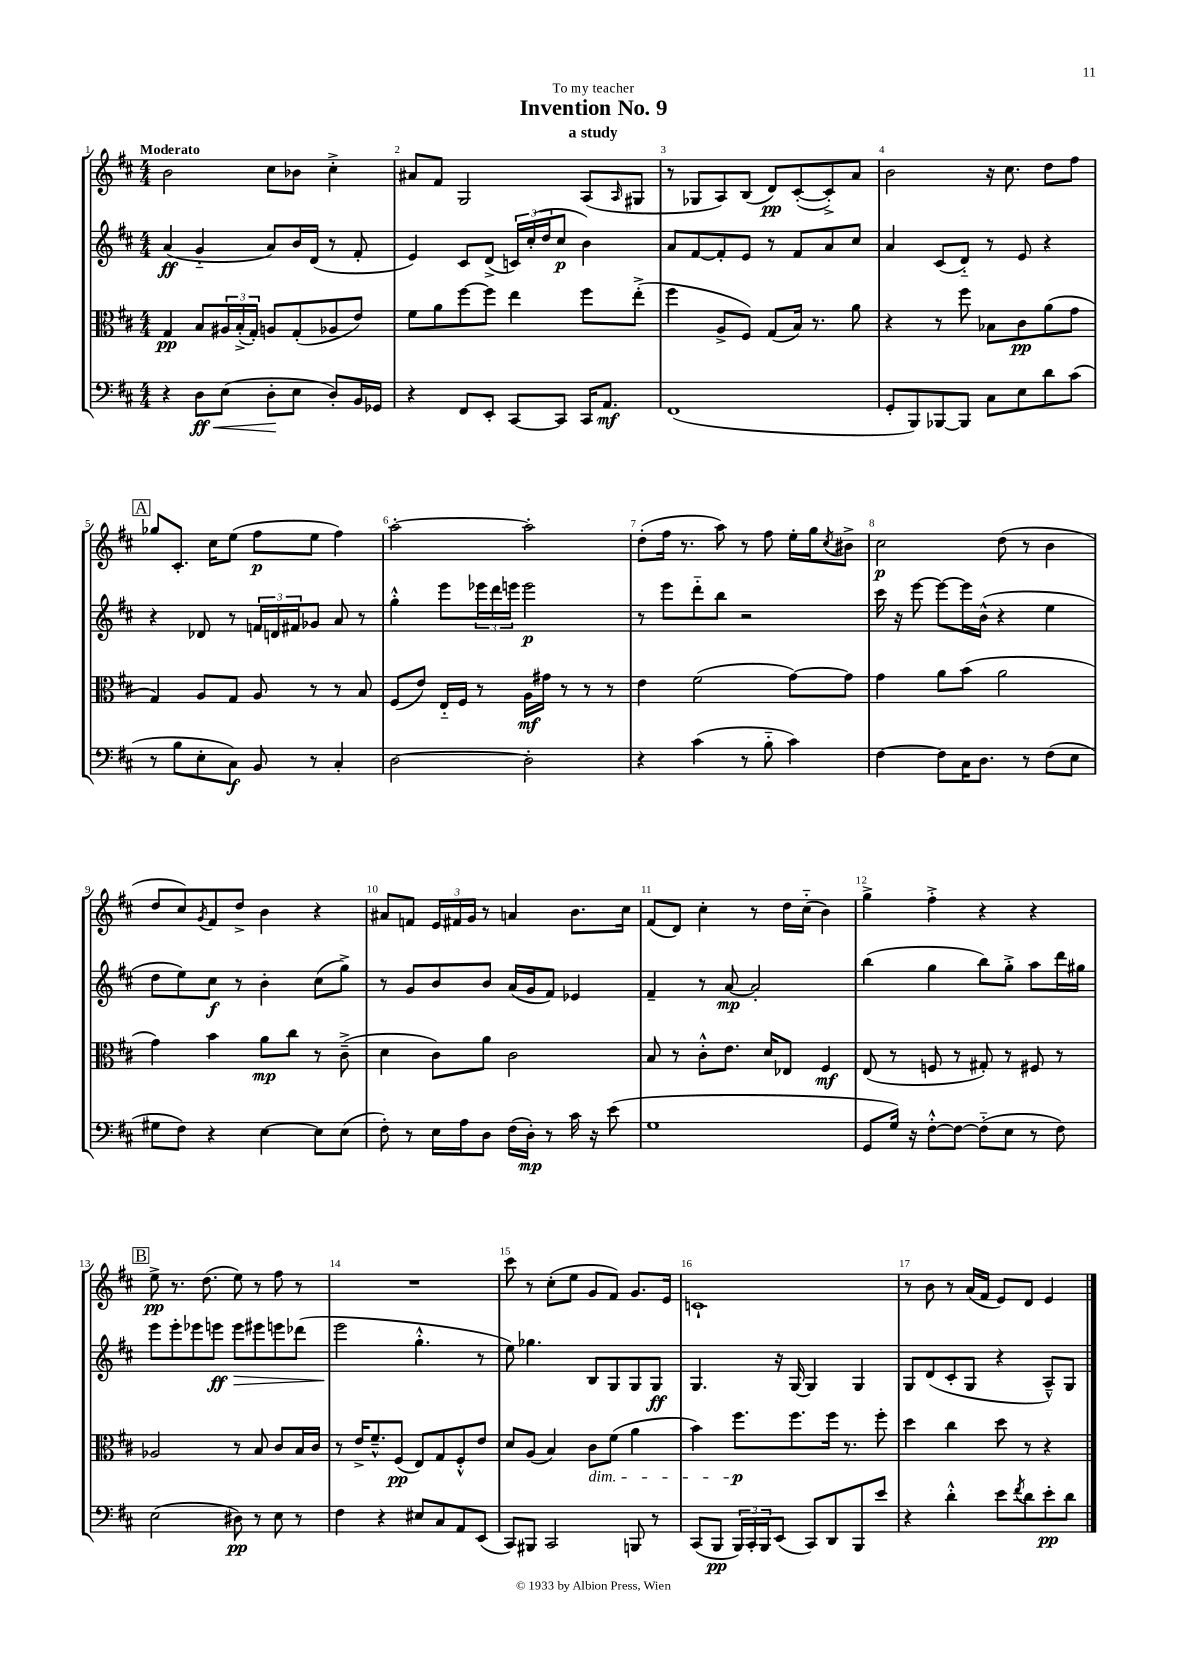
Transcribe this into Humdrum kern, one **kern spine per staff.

**kern	**kern	**kern	**kern
*staff4	*staff3	*staff2	*staff1
*clefF4	*clefC3	*clefG2	*clefG2
*k[f#c#]	*k[f#c#]	*k[f#c#]	*k[f#c#]
*M4/4	*M4/4	*M4/4	*M4/4
4r	4G	(4a	2b
8D	8B	4g'~	.
(8E	24A#	.	.
.	(24B'^	.	.
.	24G')	.	.
8D'	8A	8a)	8cc#
8E	(8G'	16b	8b-
.	.	(16d	.
8D')	8A-	8r	4cc#'^
16BB	8e)	8f#'	.
16GG-	.	.	.
=	=	=	=
4r	8f#	4e)	8a#
.	8a	.	8f#
8FF#	[8ff#	8c#	2G
8EE'	8ff#]	(8d^	.
[8CC#	4ee	24c)	.
.	.	(24cc#'	.
.	.	24dd	.
8CC#]	.	8cc#	.
16CC#	8ff#	4b)	(8A
8.AA	.	.	.
.	.	.	16qqA
.	(8ee'^	.	8G#
=	=	=	=
(1FF#	4ff#	8a	8r
.	.	[8f#	8G-
.	8A^	8f#']	8A)
.	8F#)	8e	(8B
.	(8G	8r	8d)
.	16B)	8f#	([8c#'
.	8.r	.	.
.	.	8a	8c#'^])
.	8a	8cc#	8a
=	=	=	=
8GG'	4r	4a	2b
8BBB)	.	.	.
[8BBB-	8r	(8c#	.
8BBB-]	8ff#	8d'~)	.
8C#	8B-	8r	16r
.	.	.	8.cc#
8E	8c#	8e	.
8d	(8a	4r	8dd
(8c#	8g	.	8ff#
=	=	=	=
8r	4G)	4r	8gg-
8B	.	.	8.c#'
8E'	8A	8d-	.
.	.	.	16cc#
8C#)	8G	8r	(8ee
8BB	8A	24f	8ff#
.	.	24d	.
.	.	24f#	.
8r	8r	8g-	8ee
4C#'	8r	8a	4ff#)
.	8B	8r	.
=	=	=	=
[2D	(8F#	4gg'^^	[2aa'
.	8e)	.	.
.	16E'~	8eee	.
.	16F#	.	.
.	8r	24eee-	.
.	.	24ddd	.
.	.	24eee	.
2D']	16A	2eee	2aa']
.	16g#	.	.
.	8r	.	.
.	8r	.	.
.	8r	.	.
=	=	=	=
4r	4e	8r	(8dd'
.	.	8eee	16ff#
.	.	.	8.r
(4c#	(2f#	8ddd'~	.
.	.	8bb	8aa)
8r	.	2r	8r
8B'~	.	.	8ff#
4c#)	[8g)	.	16ee'
.	.	.	16gg
.	.	.	8qcc#
.	8g]	.	8b#^
=	=	=	=
[4F#	4g	16ccc#	2cc#
.	.	16r	.
.	.	[8eee	.
8F#]	8a	8eee_	.
16C#	(8b	16eee]	.
8.D	.	(16b^^	.
.	2a	4r	(8dd
8r	.	.	8r
(8F#	.	4ee	4b
8E	.	.	.
=	=	=	=
8G#	4g)	8dd	8dd
8F#)	.	8ee)	8cc#)
.	.	.	8qg
4r	4b	8cc#	8f#
.	.	8r	8dd^
[4E	8a	4b'	4b
.	8cc#	.	.
8E]	8r	(8cc#	4r
(8E	(8c#~^	8gg^)	.
=	=	=	=
8F#')	4d	8r	8a#
8r	.	8g	8f
16E	8c#)	8b	24e
.	.	.	24f#
16A	.	.	.
.	.	.	24g
8D	8a	8b	8r
(16F#	2c#	(16a	4a
16D')	.	16g	.
8r	.	8f#)	.
16c#	.	4e-	8.b
16r	.	.	.
(8e	.	.	.
.	.	.	16cc#
=	=	=	=
1G	8B	4f#~	(8f#
.	8r	.	8d)
.	8c#'^^	8r	4cc#'
.	8.e	[8a	.
.	.	2a']	8r
.	16d	.	.
.	8E-	.	16dd
.	.	.	(16cc#'~
.	4F#	.	4b)
=	=	=	=
8GG	(8E	(4bb	4gg^
16G)	8r	.	.
16r	.	.	.
[8F#'^^	8F	4gg	4ff#'^
8F#_	8r	.	.
(8F#'~]	8G#')	8bb)	4r
8E	8r	8gg'^	.
8r	8F#	8aa	4r
8F#)	8r	16ddd	.
.	.	16gg#	.
=	=	=	=
(2E	2A-	8eee	8ee^
.	.	8eee'	8.r
.	.	8eee-	.
.	.	.	(8.dd
.	.	8eee	.
8D#)	8r	8eee	8ee)
8r	8B	8eee#	8r
8E	8c#	8eee	8ff#
8r	16B	(8ddd-	8r
.	16c#	.	.
=	=	=	=
4F#	8r	2eee	1r
.	16e^	.	.
.	8.f#~^^	.	.
4r	.	.	.
.	(8F#	.	.
8E#	8E)	4.gg'^^	.
8C#	8G	.	.
8AA	8F#'^^	.	.
(8EE	8e	8r	.
=	=	=	=
8CC#)	8d	8ee)	8ccc#
8BBB#	(8A	4.gg-	8r
2CC#	4B)	.	(8cc#'
.	.	.	8ee
.	8c#	8B	8g
.	(8f#	8G	8f#)
8BBB	4a	8G	8.g
8r	.	8G	.
.	.	.	16e
=	=	=	=
(8CC#	4b)	4.G	1c`
8BBB	.	.	.
24BBB)	8.ff#	.	.
24CC#'	.	.	.
24BBB	.	.	.
(8EE	.	16r	.
.	8.ff#	[16G	.
8CC#)	.	4G]	.
8DD	16ff#	.	.
.	8.r	.	.
8BBB	.	4G	.
8e	8ff#'	.	.
=	=	=	=
4r	4dd	8G	8r
.	.	(8d	8b
4d'^^	4cc#	8c#'	8r
.	.	8G	(16a
.	.	.	16f#
8e	8dd	4r	8e)
8qf#	.	.	.
8d	8r	.	8d
8e'	4r	8A~^^)	4e
8d	.	8G	.
==	==	==	==
*-	*-	*-	*-
